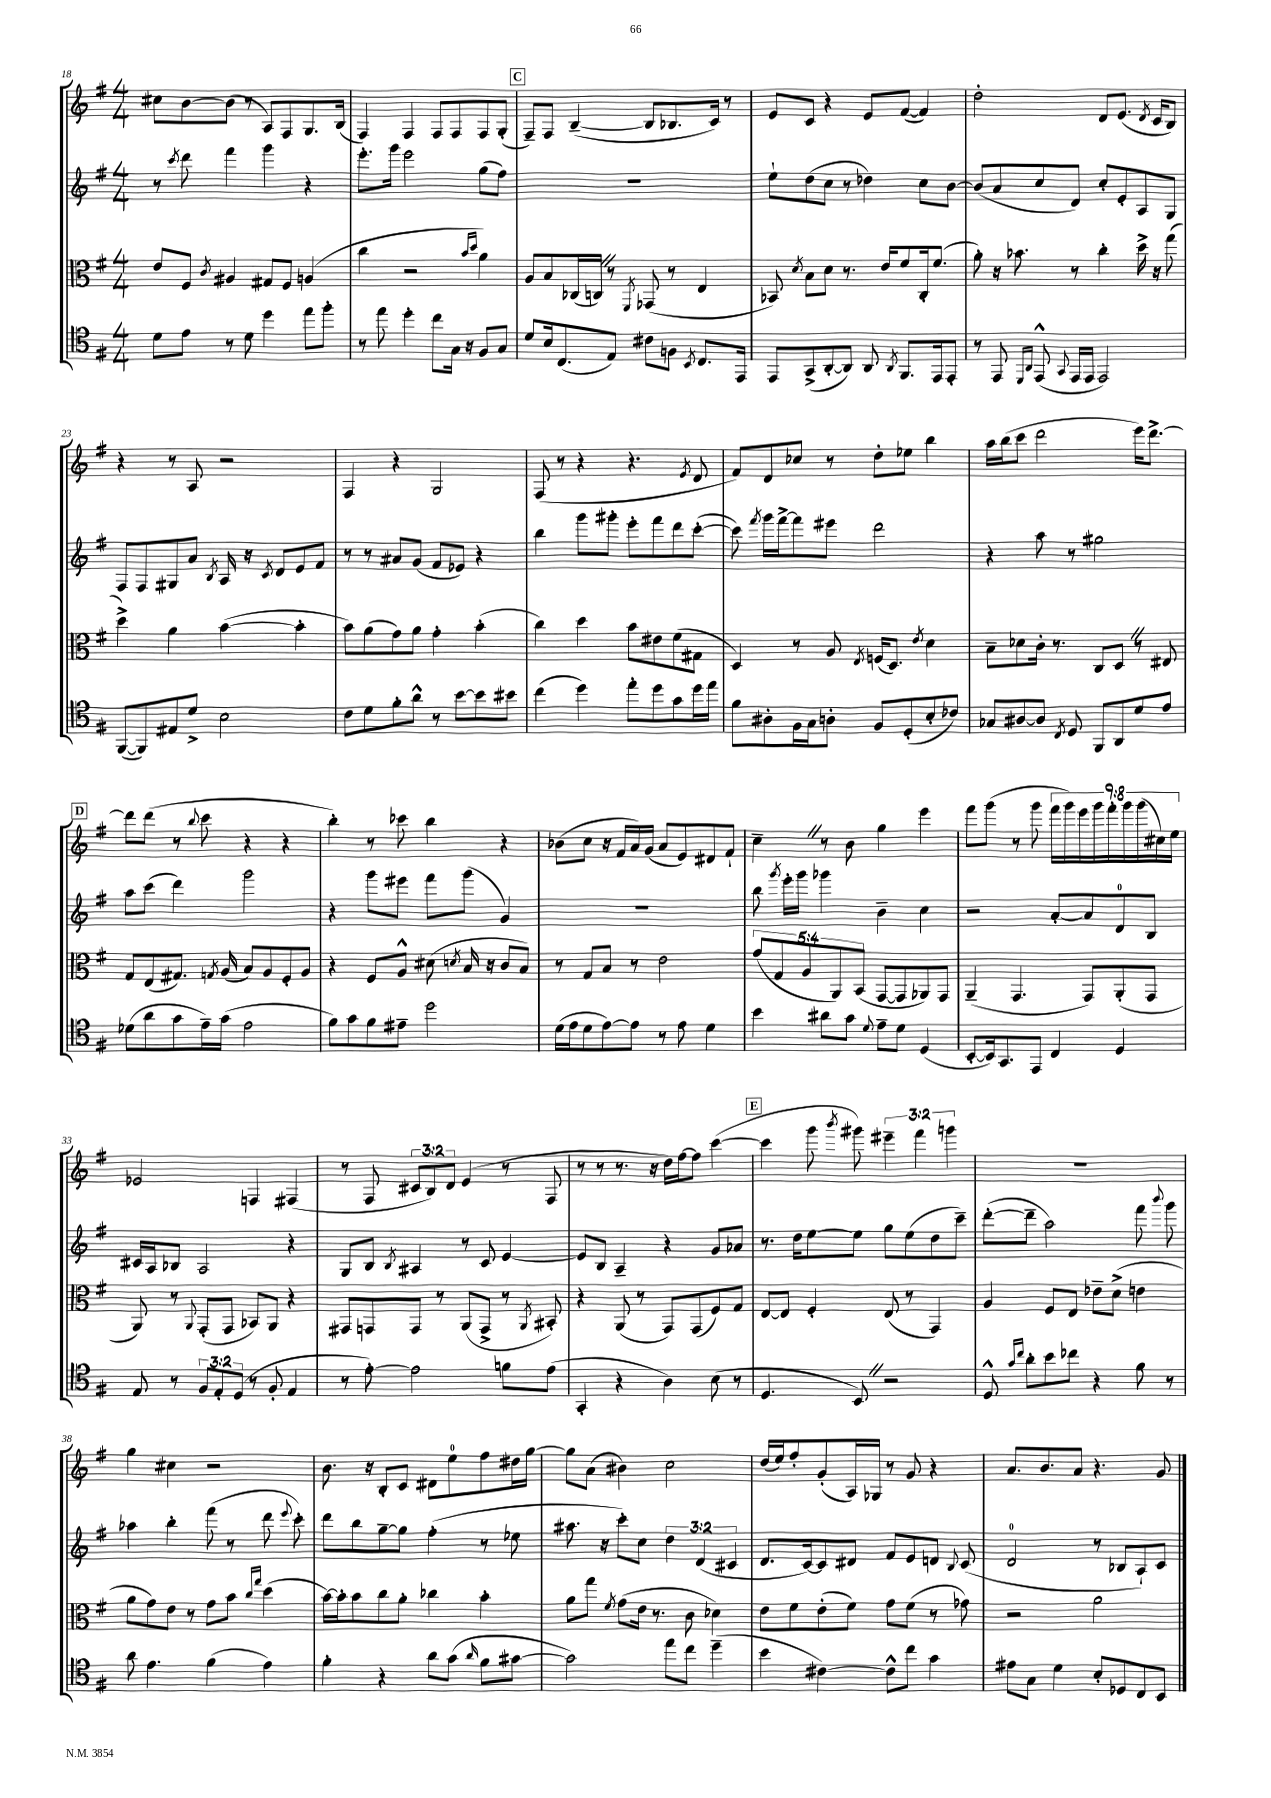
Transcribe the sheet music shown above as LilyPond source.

<<
\new StaffGroup <<
\new Staff = "s0" {
    \clef treble \key g \major \numericTimeSignature \time 4/4 \override Staff.TupletNumber.text = #tuplet-number::calc-fraction-text
    \autoBeamOff cis''8[ b'8~ b'8]( r8 a8[) fis8 g8. b16]( |
    fis4) fis4 fis8[ fis8 fis8 g8]-.( |
    \mark \markup { \box "C" } fis8[--) fis8] b4~--( b8[ bes8. c'16]) r8 |
    e'8[ c'8] r4 e'8[ fis'8]~( fis'4) |
    d''2-. d'8[ e'8.]( \acciaccatura { d'8 } c'16[ b8]) |
    r4 r8 a8 r2 |
    fis4 r4 g2 |
    fis8( r8 r4 r4. \acciaccatura { e'8 } d'8 |
    fis'8[) d'8 ces''8] r8 d''8[-. ees''8] b''4 |
    a''16[ b''16( c'''8] d'''2 e'''16[) d'''8.]~-> |
    \mark \markup { \box "D" } d'''8[ d'''8]( r8 \appoggiatura { b''8 } c'''8 r4 r4 |
    b''4-.) r8 ces'''8 b''4 r4 |
    bes'8[( c''8] r16 fis'16[ a'16) g'16]( a'8[ e'8) dis'8 fis'8]-! |
    c''4-- \once \override BreathingSign.text = \markup { \musicglyph "scripts.caesura.straight" } \breathe r8 b'8 g''4 e'''4 |
    fis'''8[ g'''8]( r8 g'''8 \tuplet 9/8 { fis'''16[ g'''16) e'''16 g'''16 fis'''16-. g'''16 g'''16( cis''16) e''16] } |
    ees'2 f4 fis4( |
    r8 fis8 \tuplet 3/2 { cis'8[ b8) d'8] } e'4( r8 fis8 |
    r8 r8 r8. r16 d''16[) fis''16~ fis''8] c'''4~( |
    \mark \markup { \box "E" } c'''4 g'''8 \acciaccatura { b'''8 } gis'''8) \tuplet 3/2 { eis'''4-- fis'''4 g'''4 } |
    R1 |
    g''4 cis''4 r2 |
    b'8. r16 b8[-. c'8] dis'8[ e''8-0 fis''8 dis''16 g''16]~ |
    g''8[ a'8]( bis'4) c''2 |
    d''16[( e''16) fis''8-. g'8-.( a16) ges16] r8 g'8 r4 |
    a'8.[ b'8. a'8] r4. g'8 \bar "|." |
}
\new Staff = "s1" {
    \clef treble \key g \major \numericTimeSignature \time 4/4 \override Staff.TupletNumber.text = #tuplet-number::calc-fraction-text
    \autoBeamOff r8 \acciaccatura { c'''8 } d'''8 fis'''4 g'''4 r4 |
    e'''8.[-. g'''16] e'''2 g''8[( fis''8]) |
    \mark \markup { \box "C" } R1 |
    e''8[-! d''8( c''8] r8 des''4) c''8[ b'8]~ |
    b'8[( a'8 c''8 d'8]) c''8[-. e'8-. a8 g8] |
    fis8[ fis8 gis8 a'8] \acciaccatura { b8 } a16 r16 \acciaccatura { c'8 } d'8[ e'8 fis'8] |
    r8 r8 ais'8[ g'8]( fis'8[ ees'8]) r4 |
    b''4 g'''8[ gis'''8]-. e'''8[-. fis'''8 d'''8 c'''8]~-.( |
    c'''8) \acciaccatura { fis'''8 } g'''16[ fis'''16~-> fis'''8 eis'''8] d'''2 |
    r4 a''8 r8 gis''2 |
    \mark \markup { \box "D" } a''8[ c'''8]( d'''4) g'''2 |
    r4 g'''8[ eis'''8] fis'''8[ g'''8]( g'4) |
    R1 |
    b''8 \acciaccatura { g'''8 } e'''16[-. g'''16] ges'''4 b'4-- c''4 |
    r2 a'8[~-. a'8 d'8-0 b8] |
    cis'16[ a16 bes8] a2 r4 |
    g8[ b8] \acciaccatura { b8 } ais4 r8 c'8 e'4~ |
    e'8[ b8] a4-- r4 g'8[ aes'8] |
    \mark \markup { \box "E" } r8. d''16[ e''8~ e''8] g''8[ e''8( d''8 c'''8]--) |
    d'''8[~-.( d'''8]-- a''2) fis'''8 \appoggiatura { b'''8 } g'''8 |
    aes''4 b''4-. fis'''8( r8 d'''8 \appoggiatura { e'''8 } c'''8-.) |
    d'''8[ b''8 g''8~-- g''8] fis''4-.( r8 ees''8 |
    ais''8. r16 c'''8[-.) c''8] \tuplet 3/2 { d''4 d'4( cis'4 } |
    d'8.[ c'16~) c'8 dis'8] fis'8[ e'8 d'8] \appoggiatura { b8 } c'8( |
    d'2-0 r8 bes8[ a8-!) c'8] \bar "|." |
}
\new Staff = "s2" {
    \clef alto \key g \major \numericTimeSignature \time 4/4 \override Staff.TupletNumber.text = #tuplet-number::calc-fraction-text
    \autoBeamOff e'8[ fis8] \acciaccatura { c'8 } ais4 gis8[ fis8] a4( |
    c''4 r2 \grace { b'16[ d''16] } a'4) |
    \mark \markup { \box "C" } a8[ b8 ces16( c16]) \once \override BreathingSign.text = \markup { \musicglyph "scripts.caesura.straight" } \breathe r8 \acciaccatura { fis,8 } ges,8( r8 e4 |
    bes,8) \acciaccatura { d'8 } b8[ d'8] r8. e'16[ fis'8 c16-. fis'8.]( |
    a'8-.) r16 bes'8. r8 c''4-. d''16-> r16 g''8( |
    d''4->) a'4 b'4~( b'4-. |
    b'8[) a'8( g'8) a'8] g'4-. b'4-.( |
    c''4) d''4 b'8[ eis'8 fis'8( gis8] |
    d4) r8 a8 \acciaccatura { e8 } f16[( d8.]) \acciaccatura { e'8 } d'4 |
    b8[-- des'8 c'16]-. r8. c8[ d8] \once \override BreathingSign.text = \markup { \musicglyph "scripts.caesura.straight" } \breathe r8 eis8 |
    \mark \markup { \box "D" } g8[ e8( gis8.]) \acciaccatura { g8 } a16( b8[) a8 fis8-. a8] |
    r4 fis8[ a8]-^ dis'8( \acciaccatura { d'8 } b16 r16 c'8[ b8]) |
    r8 g8[ b8] r8 e'2 |
    \tuplet 5/4 { g'8[( g8 a8 a,8) b,8]( } g,8[~ g,8 aes,8) g,8] |
    a,4--( g,4. g,8[) a,8-.( g,8] |
    a,8) r8 \appoggiatura { a,8 } g,8[-.( g,8] bes,8[) a,8] r4 |
    gis,8[ g,8 g,8] r8 a,8[( g,8]-> r8 \acciaccatura { a,8 } bis,8-.) |
    r4 a,8( r8 g,8[) g,8( fis8) g8] |
    \mark \markup { \box "E" } e8[~ e8] fis4-. e8( r8 g,4) |
    a4 fis8[ e8] ees'8[-- d'8]->( e'4 |
    a'8[ g'8) e'8] r8 g'8[ b'8] \grace { c''16[ g''16] } d''4( |
    b'16[~) b'16-. b'8 c''8 a'8]-. ces''4 b'4-. |
    a'8[ g''8] \acciaccatura { fis'8 } g'8[( e'16] r8. c'8 des'4) |
    e'8[ fis'8 e'8-.( fis'8]) g'8[ fis'8]( r8 ges'8) |
    r2 a'2 \bar "|." |
}
\new Staff = "s3" {
    \clef tenor \key g \major \numericTimeSignature \time 4/4 \override Staff.TupletNumber.text = #tuplet-number::calc-fraction-text
    \autoBeamOff d'8[ e'8] r8 d'8 d''4 e''8[ fis''8]-. |
    r8 e''8 d''4-. c''8[ g16] r16 fis8[ g8] |
    \mark \markup { \box "C" } d'8[ b16 c8.( e8]) cis'8[ f8] \acciaccatura { b,8 } c8.[ e,16] |
    e,8[ g,8->( a,8~-. a,8]) a,8 \acciaccatura { a,8 } fis,8.[ e,16 e,8]-. |
    r8 e,8 \grace { d,16[ a,16] } e,8-^( \appoggiatura { g,8 } e,16[ e,16] e,2) |
    fis,8[~( fis,8) eis8 d'8]-> b2 |
    c'8[ d'8 fis'8-. a'8]-^ r8 b'8[~ b'8 bis'8] |
    c''4( d''4) e''8[-. d''8 g'8 d''16 e''16] |
    fis'8[ ais8-. fis16 g16 a8]-. fis8[ d8-.( b8-. ces'8]) |
    ges8[ ais8~ ais8] \acciaccatura { c8 } d8 fis,8[ a,8 d'8 e'8] |
    \mark \markup { \box "D" } des'8[( a'8 g'8 e'16--) g'16]( e'2 |
    fis'8[) g'8 fis'8 eis'8]-- d''2 |
    d'16[( e'16 d'8 e'8~) e'8] r8 e'8 d'4 |
    b'4 ais'8[ g'8] \appoggiatura { d'8 } e'8[-- d'8] d4( |
    b,8[~-. b,16) g,8. e,8] c4 d4 |
    e8 r8 \tuplet 3/2 { fis8[ e8-. d8]( } r8 fis8-. e4 |
    r8 e'8~-.) e'2 f'8[ e'8]( |
    g,4-. r4 a4) b8( r8 |
    \mark \markup { \box "E" } d4. b,8) \once \override BreathingSign.text = \markup { \musicglyph "scripts.caesura.straight" } \breathe r2 |
    d8-^ \grace { g'16[ c''16] } a'8[-. b'8 ces''8] r4 fis'8 r8 |
    a'8 e'4. fis'4( e'4) |
    fis'4-. r4 a'8[ g'8]( \grace { a'16 } fis'8[ gis'8]~ |
    gis'2) e''8[ c''8] d''4--( |
    b'4 cis'4~) cis'8[-^ c''8] g'4 |
    eis'8[ g8] d'4 b8[-. des8 c8 b,8] \bar "|." |
}
>>
>>
\layout { \context { \Score currentBarNumber = #18 } }
